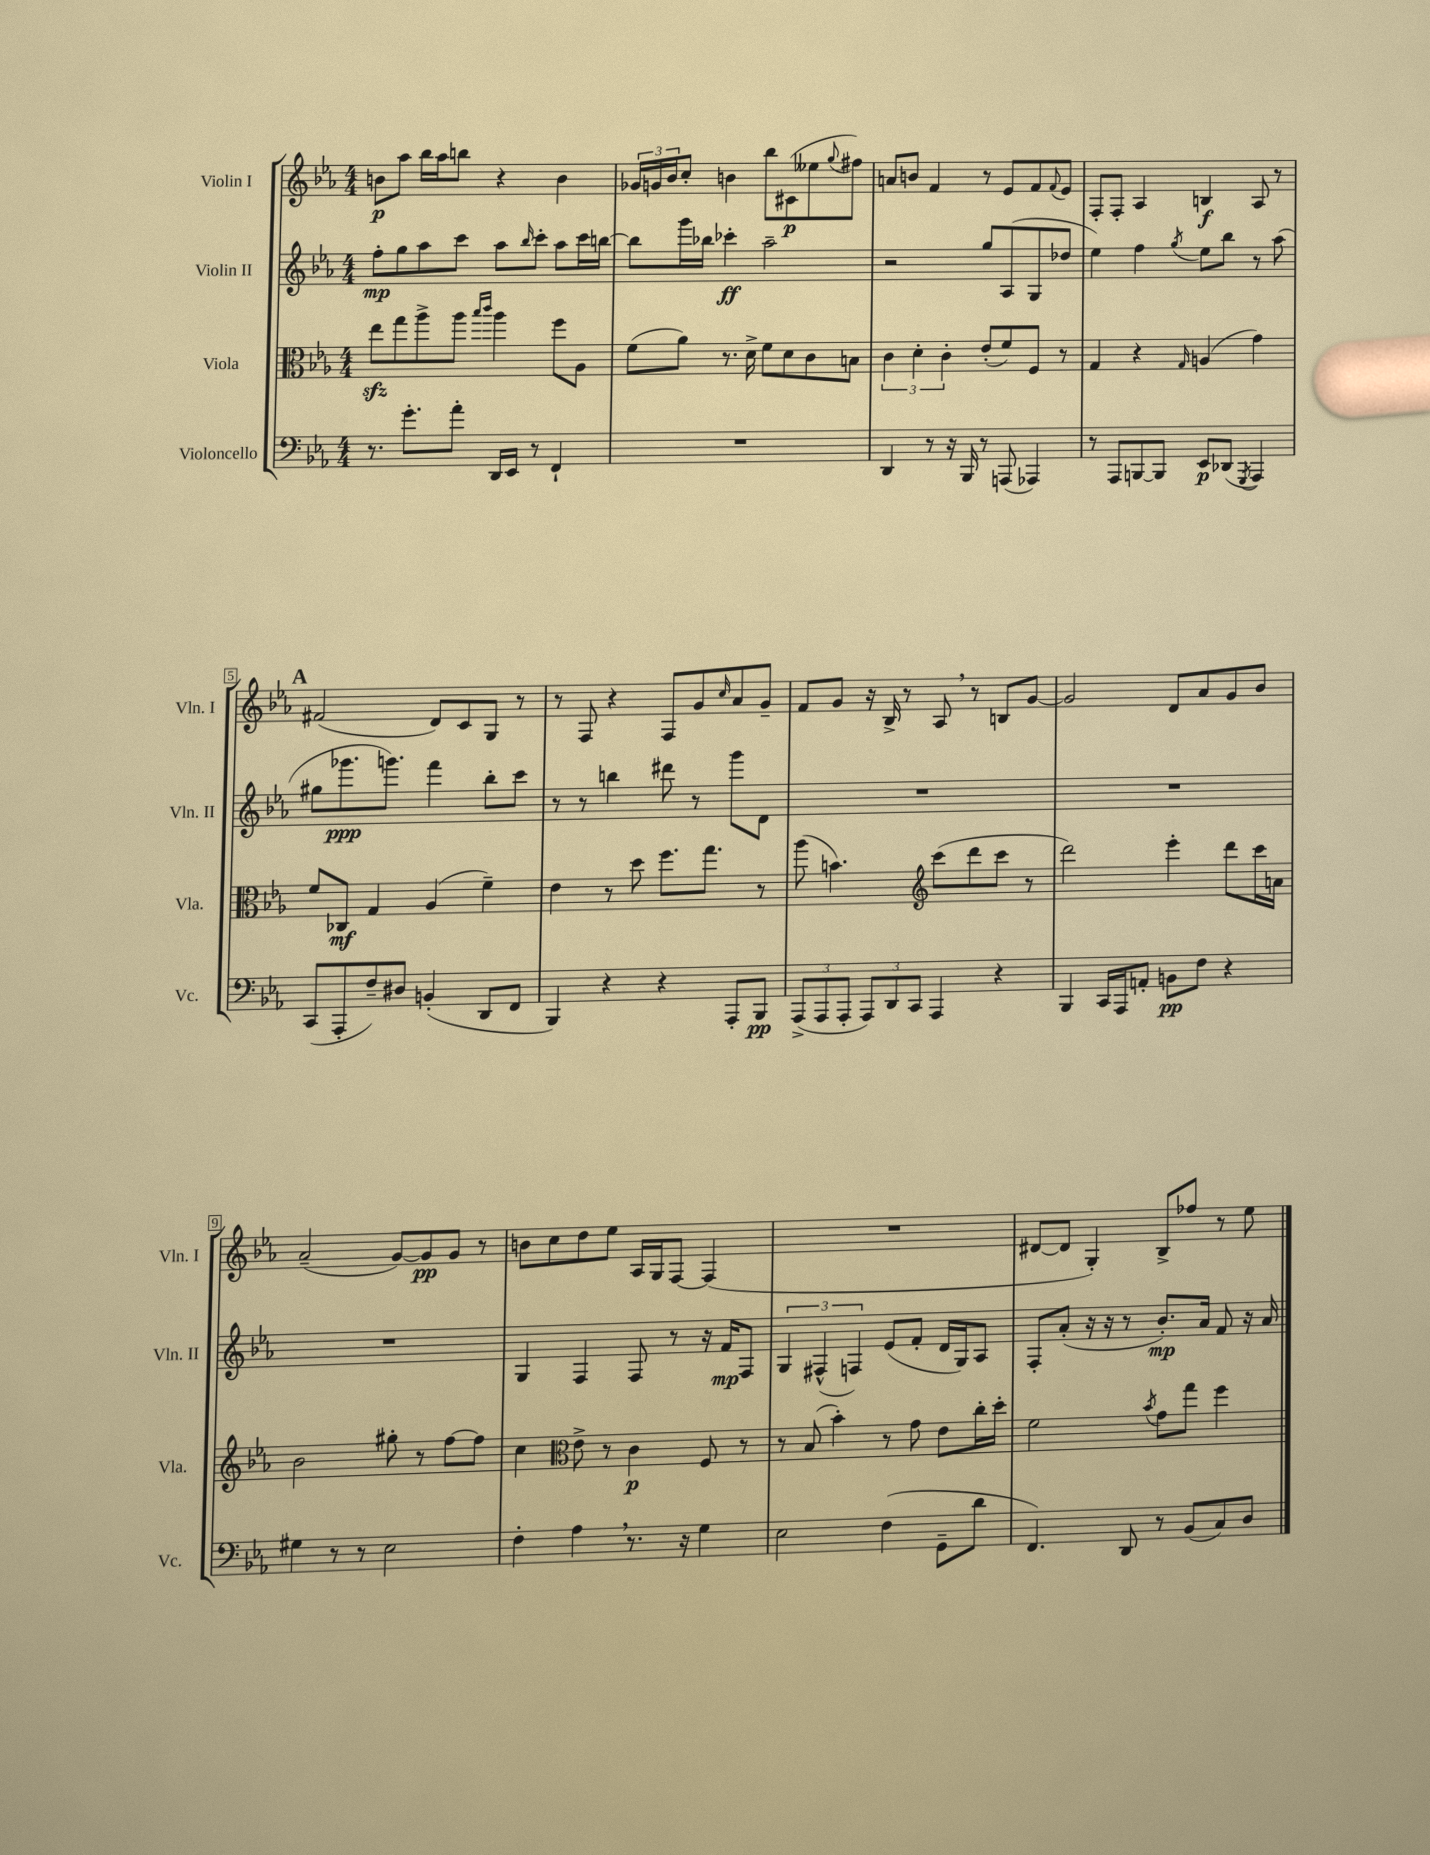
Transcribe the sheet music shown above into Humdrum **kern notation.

**kern	**dynam	**kern	**dynam	**kern	**dynam	**kern	**dynam
*part4	*part4	*part3	*part3	*part2	*part2	*part1	*part1
*staff4	*staff4	*staff3	*staff3	*staff2	*staff2	*staff1	*staff1
*I"Violoncello	*	*I"Viola	*	*I"Violin II	*	*I"Violin I	*
*I'Vc.	*	*I'Vla.	*	*I'Vln. II	*	*I'Vln. I	*
*clefF4	*	*clefC3	*	*clefG2	*	*clefG2	*
*k[b-e-a-]	*	*k[b-e-a-]	*	*k[b-e-a-]	*	*k[b-e-a-]	*
*M4/4	*	*M4/4	*	*M4/4	*	*M4/4	*
=1	=1	=1	=1	=1	=1	=1	=1
8.r	.	8ee-zz\L	.	8ff'\L	mp	8bn\L	p
.	.	8gg\	.	8gg\	.	8aa-\J	.
8.g'\L	.	.	.	.	.	.	.
.	.	8aa-^\	.	8aa-\	.	16bb-\LL	.
.	.	.	.	.	.	16aa-\J	.
8a-'\J	.	8aa-\J	.	8ccc\J	.	8bbn\J	.
.	.	16qqbb-/LL	.	.	.	.	.
.	.	16qqccc/JJ	.	.	.	.	.
16DD/LL	.	4aa-\	.	8aa-\L	.	4r	.
16EE-/JJ	.	.	.	.	.	.	.
.	.	.	.	16qqbb-/	.	.	.
8r	.	.	.	8ccc'\J	.	.	.
4FF`/	.	8ff\L	.	8aa-\L	.	4b\	.
.	.	8A-\J	.	16ccc\L	.	.	.
.	.	.	.	[16bbn\JJ	.	.	.
=2	=2	=2	=2	=2	=2	=2	=2
1r	.	(8f\L	.	8bb\L]	.	24g-X/LL	.
.	.	.	.	.	.	24gn/	.
.	.	.	.	.	.	24b-/J	.
.	.	8a-\J)	.	16ggg\L	.	8cc'/J	.
.	.	.	.	16bb-X\JJ	.	.	.
.	.	8.r	.	4ccc-X'\	ff	4bn\	.
.	.	16d^\	.	.	.	.	.
.	.	8f\L	.	2aa-~\	.	8bb-\L	.
.	.	8d\	.	.	.	(8c#X\	p
.	.	8c\	.	.	.	8ee--X\	.
.	.	.	.	.	.	8qqgg/	.
.	.	8Bn\J	.	.	.	8ff#X\J)	.
=3	=3	=3	=3	=3	=3	=3	=3
4DD/	.	6c\	.	2r	.	8an/L	.
.	.	.	.	.	.	8bn/J	.
.	.	6d'\	.	.	.	.	.
8r	.	.	.	.	.	4f/	.
.	.	6c'\	.	.	.	.	.
16r	.	.	.	.	.	.	.
16BBB-/	.	.	.	.	.	.	.
8r	.	(8e-'/L	.	8gg/L	.	8r	.
(8AAAn/	.	8f/)	.	(8A-/	.	8e-/L	.
4AAA-X/)	.	8F/J	.	8G/	.	8f/	.
.	.	.	.	.	.	8qqf/	.
.	.	8r	.	8dd-X/J	.	8e-/J	.
=4	=4	=4	=4	=4	=4	=4	=4
8r	.	4G/	.	4ee-\)	.	8F'/L	.
8AAA-/L	.	.	.	.	.	8F'/J	.
[8BBBn/	.	4r	.	4ff\	.	4A-/	.
8BBB/J]	.	.	.	.	.	.	.
.	.	16qqG/	.	8qgg/	.	.	.
8EE-/L	p	(4An/	.	8ee-\L	.	4Bn/	f
(8DD-X/J	.	.	.	8bb-\J	.	.	.
8qGGG/	.	.	.	.	.	.	.
4AAA-/)	.	4g\)	.	8r	.	8A-/	.
.	.	.	.	(8aa-\	.	8r	.
!!LO:LB:g=z
!!LO:REH:place=s1:t=A
=5	=5	=5	=5	=5	=5	=5	=5
(8CC/L	.	8f/L	.	8gg#X\L	.	(2f#X/	.
8AAA-'/	.	8C-X/J	mf	8.ggg-X\	ppp	.	.
8F~/)	.	4G/	.	.	.	.	.
.	.	.	.	8.gggn\J)	.	.	.
8D#X/J	.	.	.	.	.	.	.
(4BBn'/	.	(4A-/	.	4fff\	.	8d/L)	.
.	.	.	.	.	.	8c/	.
8DD/L	.	4f~\)	.	8bb-'\L	.	8G/J	.
8FF/J	.	.	.	8ccc\J	.	8r	.
=6	=6	=6	=6	=6	=6	=6	=6
4BBB-/)	.	4e-\	.	8r	.	8r	.
.	.	.	.	8r	.	8F/	.
4r	.	8r	.	4bbn\	.	4r	.
.	.	8dd\	.	.	.	.	.
4r	.	8.ff\L	.	8ddd#X\	.	8F/L	.
.	.	.	.	8r	.	8g/	.
.	.	8.gg\J	.	.	.	.	.
.	.	.	.	.	.	16qqcc/	.
8AAA-'/L	.	.	.	8ggg\L	.	8a-/	.
8BBB-/J	pp	8r	.	8d\J	.	8g~/J	.
=7	=7	=7	=7	=7	=7	=7	=7
(12AAA-^/L	.	(8aa-\	.	1r	.	8f/L	.
12AAA-/	.	.	.	.	.	.	.
.	.	4.bn\)	.	.	.	8g/J	.
12AAA-'/J	.	.	.	.	.	.	.
12AAA-/L)	.	.	.	.	.	16r	.
.	.	.	.	.	.	16B-^/	.
12DD/	.	.	.	.	.	.	.
.	.	.	.	.	.	8r	.
12CC/J	.	.	.	.	.	.	.
*	*	*clefG2	*	*	*	*	*
4AAA-/	.	(8ccc\L	.	.	.	8A-,/	.
.	.	8ddd\	.	.	.	8r	.
4r	.	8ccc\J	.	.	.	8Bn/L	.
.	.	8r	.	.	.	[8g/J	.
=8	=8	=8	=8	=8	=8	=8	=8
4BBB-/	.	2ddd\)	.	1r	.	2g/]	.
16CC/LL	.	.	.	.	.	.	.
16AAA-/J	.	.	.	.	.	.	.
8AAn'/J	.	.	.	.	.	.	.
8BBn\L	pp	4eee-'\	.	.	.	8d/L	.
8F\J	.	.	.	.	.	8a-/	.
4r	.	8ddd\L	.	.	.	8g/	.
.	.	16ccc\L	.	.	.	8b-/J	.
.	.	16an\JJ	.	.	.	.	.
!!LO:LB:g=z
=9	=9	=9	=9	=9	=9	=9	=9
4G#X\	.	2b-\	.	1r	.	(2a-~/	.
8r	.	.	.	.	.	.	.
8r	.	.	.	.	.	.	.
2E-\	.	8gg#X'\	.	.	.	[8g/L)	.
.	.	8r	.	.	.	8g/]	pp
.	.	[8ff\L	.	.	.	8g/J	.
.	.	8ff\J]	.	.	.	8r	.
=10	=10	=10	=10	=10	=10	=10	=10
4F'\	.	4cc\	.	4G/	.	8bn\L	.
.	.	.	.	.	.	8cc\	.
*	*	*clefC3	*	*	*	*	*
4A-,\	.	8e-^\	.	4F/	.	8dd\	.
.	.	8r	.	.	.	8ee-\J	.
8.r	.	4c\	p	8F/	.	16A-/LL	.
.	.	.	.	.	.	16G/J	.
.	.	.	.	8r	.	[8F/J	.
16r	.	.	.	.	.	.	.
4G\	.	8F/	.	16r	.	(4F/]	.
.	.	.	.	16f/KL	mp	.	.
.	.	8r	.	8F/J	.	.	.
=11	=11	=11	=11	=11	=11	=11	=11
2E-\	.	8r	.	6G/	.	1r	.
.	.	(8B-/	.	.	.	.	.
.	.	.	.	(6F#X^^/	.	.	.
.	.	4b-'\)	.	.	.	.	.
.	.	.	.	6Fn/)	.	.	.
(4F\	.	8r	.	(8e-/L	.	.	.
.	.	8g\	.	8f'/J	.	.	.
8GG~\L	.	8e-\L	.	16d/LL	.	.	.
.	.	.	.	16G/J)	.	.	.
8d\J	.	16cc'\L	.	8A-/J	.	.	.
.	.	16dd'\JJ	.	.	.	.	.
=12	=12	=12	=12	=12	=12	=12	=12
4.FF/)	.	2f\	.	8F'/L	.	[8d#X/L	.
.	.	.	.	(8a-'/J	.	8d#/J]	.
.	.	.	.	16r	.	4G'/)	.
.	.	.	.	16r	.	.	.
8DD/	.	.	.	8r	.	.	.
.	.	8qb-/	.	.	.	.	.
8r	.	8g\L	.	8.b-'/L)	mp	8B-^/L	.
(8BB-/L	.	8gg\J	.	.	.	8ff-X/J	.
.	.	.	.	16a-/Jk	.	.	.
8C/)	.	4ff\	.	8f/	.	8r	.
8D/J	.	.	.	16r	.	8ee-\	.
.	.	.	.	16a-/	.	.	.
==	==	==	==	==	==	==	==
*-	*-	*-	*-	*-	*-	*-	*-
